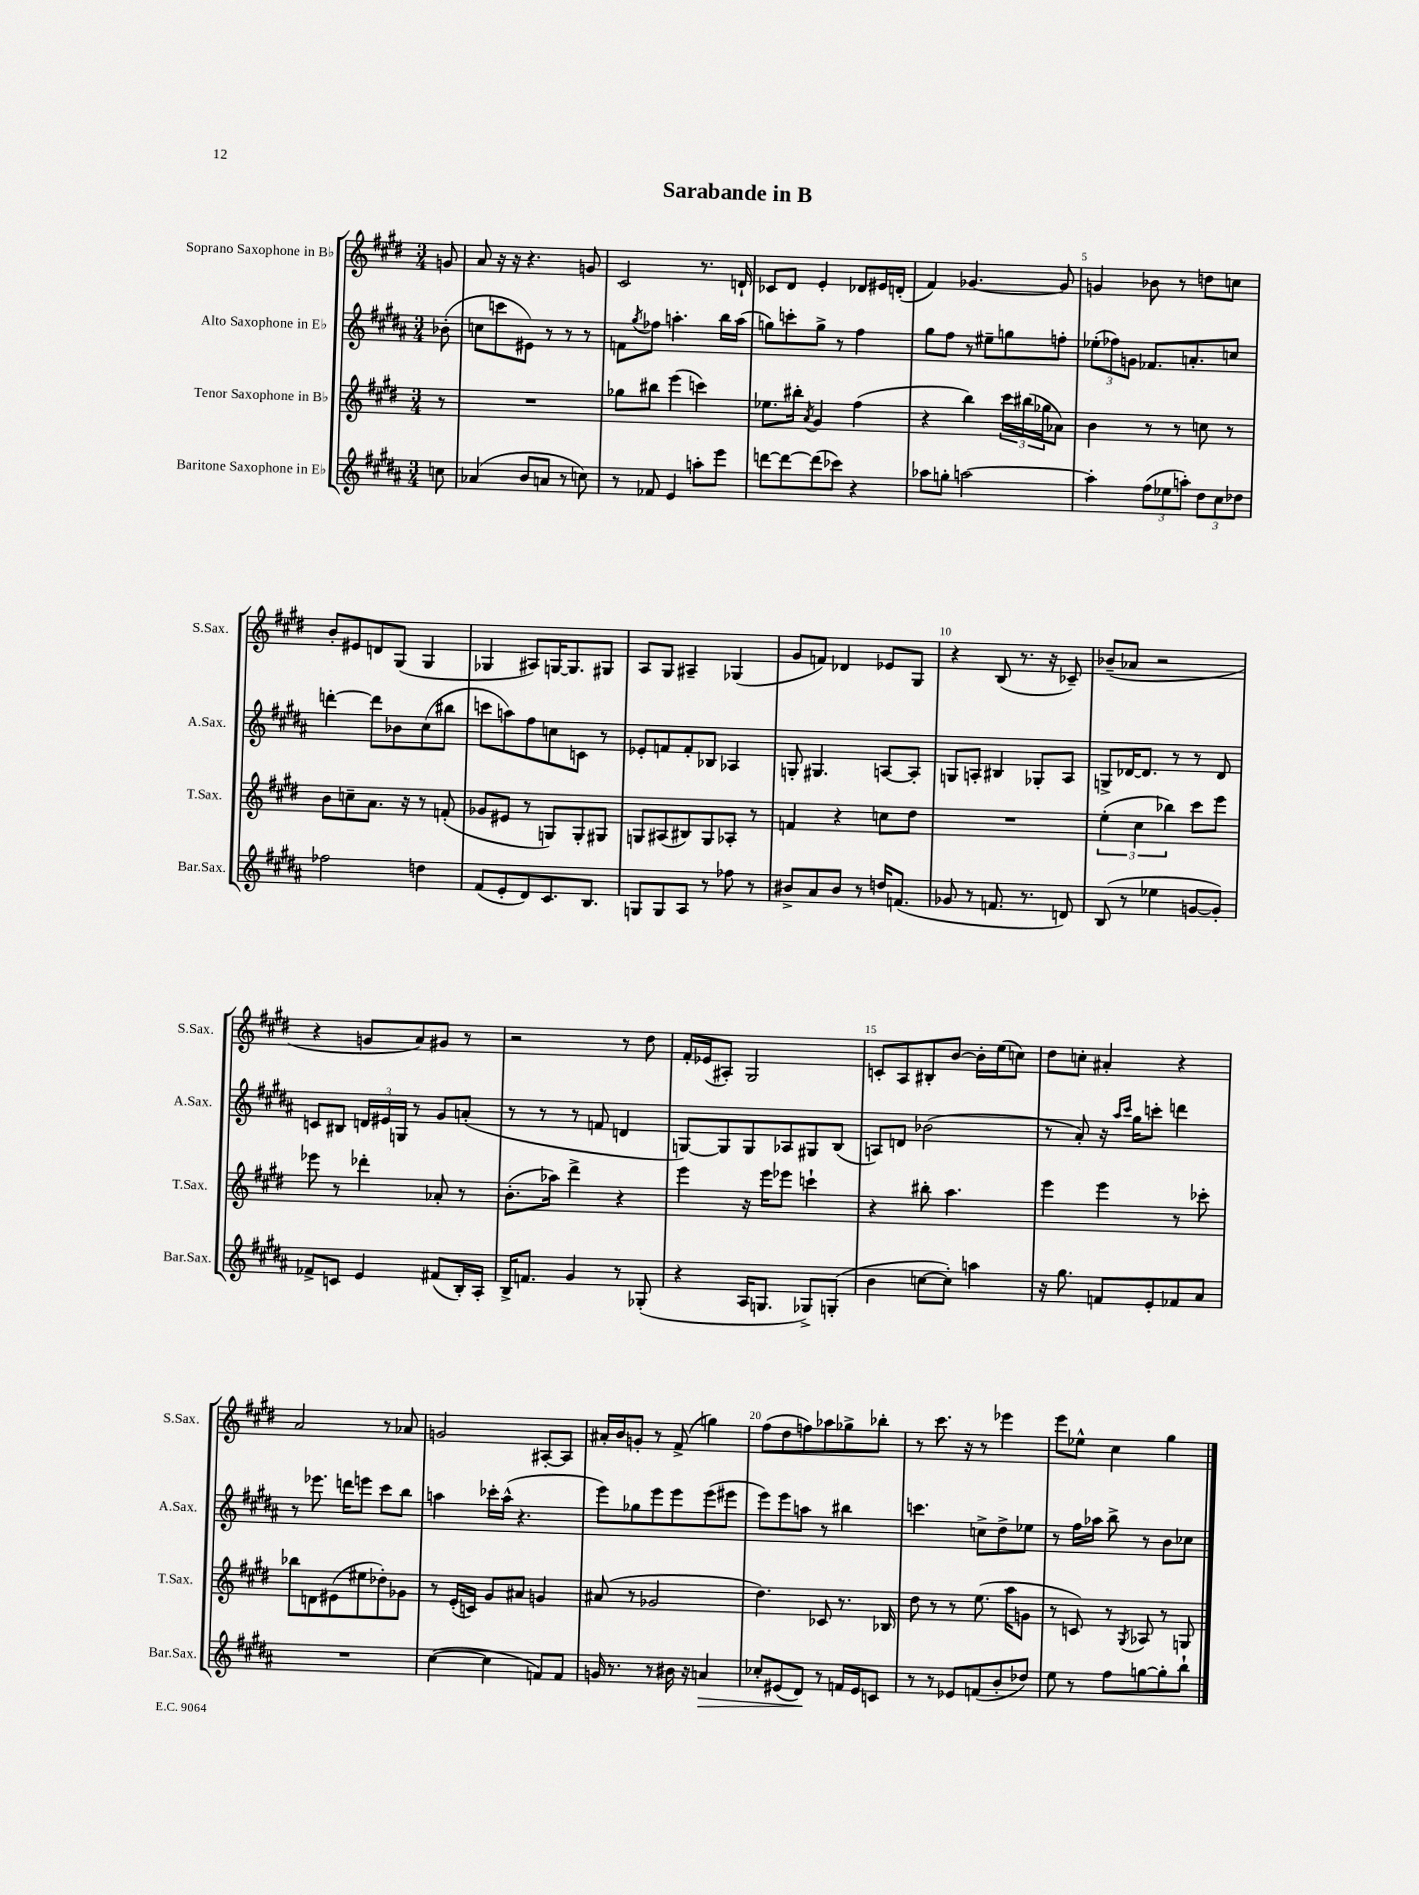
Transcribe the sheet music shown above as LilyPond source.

\header { title = "Sarabande in B" }
<<
\new StaffGroup <<
\new Staff = "s0" \with { instrumentName = "Soprano Saxophone in Bb" shortInstrumentName = "S.Sax." } {
    \clef treble \key e \major \numericTimeSignature \time 3/4 \partial 8
    g'8 |
    a'8 r16 r16 r4. g'8 |
    cis'2 r8. d'16-! |
    ces'8 dis'8 e'4-. des'8 eis'16 d'16-.( |
    fis'4) ges'4.~ ges'8 |
    g'4 bes'8 r8 d''8 c''8 |
    b'8-. eis'8 d'8 gis8( gis4 |
    ges4 ais8) g16~ g8. gis8 |
    a8 gis8 ais4-- ges4( |
    gis'8 f'8) des'4 ees'8 gis8 |
    r4 b8( r8. r16 ces'8--) |
    bes'8--( aes'8 r2 |
    r4 g'8 a'8) gis'8 r8 |
    r2 r8 dis''8 |
    fis'16-. ees'16( ais8-.) gis2 |
    c'8-. a8 bis8-. b'8~ b'16-. e''16( c''8) |
    dis''8 c''8-. ais'4-. r4 |
    a'2 r8 aes'8 |
    g'2 ais8~-. ais8 |
    ais'16-. b'16 g'8-. r8 fis'8->( g''4) |
    fis''8( dis''8 f''8) aes''8 ges''8-> bes''8-. |
    r8 cis'''8. r16 r8 ees'''4 |
    e'''8 ees''8-^ cis''4 gis''4 \bar "|." |
}
\new Staff = "s1" \with { instrumentName = "Alto Saxophone in Eb" shortInstrumentName = "A.Sax." } {
    \clef treble \key b \major \numericTimeSignature \time 3/4 \partial 8
    bes'8-.( |
    c''8 c'''8 eis'8) r8 r8 r8 |
    f'8 \acciaccatura { gis''8 } fes''8 a''4.-. b''16 a''16( |
    g''8) c'''8-. g''8-> r8 fis''4 |
    gis''8 fis''8 r8 eis''8-- g''8 f''8-. |
    \tuplet 3/2 { ees''8-.( fes''8) g'8 } fes'8. a'8.-. c''8 |
    d'''4~-. d'''8 bes'8 cis''8( bis''8 |
    c'''8 a''8) fis''8 c''8 c'8 r8 |
    ees'8-. f'8 f'8-. bes8 aes4 |
    g8-. gis4. a8~ a8-. |
    g8 a8-. bis4 ges8-. a8 |
    g8-> des'16~ des'8. r8 r8 des'8 |
    c'8 bis8 \tuplet 3/2 { d'16 eis'16 g16 } r8 gis'8 a'8-.( |
    r8 r8 r8 f'8 d'4 |
    g8~) g8 g8 aes8 gis8 b8( |
    a8) d'8 bes'2( |
    r8 ais'8-.) r16 \grace { ais''16 cis'''16 } gis''16 c'''8-. d'''4 |
    r8 ees'''8. d'''16 e'''8 cis'''8 b''8 |
    a''4 ces'''16-. a''16-^( r4. |
    e'''8) ges''8 e'''8 e'''8 e'''8( eis'''8 |
    e'''8) e'''8 a''8 r8 bis''4 |
    c'''4. c''8-> dis''8-> ees''8 |
    r8 fis''16 aes''16 b''8-> r8 b'8 ces''8 \bar "|." |
}
\new Staff = "s2" \with { instrumentName = "Tenor Saxophone in Bb" shortInstrumentName = "T.Sax." } {
    \clef treble \key e \major \numericTimeSignature \time 3/4 \partial 8
    r8 |
    R2. |
    ges''8 bis''8 e'''4( c'''4) |
    ees''8. bis''16-. \acciaccatura { a'8 } gis'4 fis''4( |
    r4 b''4) \tuplet 3/2 { cis'''16 bis''16( ges''16 } aes'8) |
    b'4 r8 r8 c''8 r8 |
    b'8 c''8-- a'8. r16 r8 f'8-.( |
    ges'8 eis'8 r8 g8) g8-. gis8 |
    g8 ais8( bis8) g8 aes8-. r8 |
    f'4 r4 c''8 dis''8 |
    R2. |
    \tuplet 3/2 { e''4-.( cis''4 bes''4) } cis'''8 e'''8 |
    ees'''8 r8 des'''4-. aes'8-. r8 |
    b'8.-.( aes''16) dis'''4-> r4 |
    e'''4 r16 e'''16 ees'''8 c'''4-! |
    r4 bis''8-. a''4. |
    e'''4 e'''4 r8 ces'''8-. |
    bes''8 d'8 eis'8( eis''8 des''8-.) ges'8 |
    r8 e'16-.( c'16) gis'8 ais'8 g'4 |
    ais'8( r8 ges'2 |
    dis''4.) ces'8 r8. bes16 |
    dis''8 r8 r8 e''8.( a''16 g'8 |
    r8 c'8) r8 \acciaccatura { gis8 } aes8 r8 g8 \bar "|." |
}
\new Staff = "s3" \with { instrumentName = "Baritone Saxophone in Eb" shortInstrumentName = "Bar.Sax." } {
    \clef treble \key b \major \numericTimeSignature \time 3/4 \partial 8
    c''8 |
    aes'4( b'8 a'8 r8 c''8) |
    r8 fes'8 e'4 a''8-. e'''8 |
    d'''8~ d'''8~ d'''8( ces'''8) r4 |
    aes''8 g''8-. a''2~ |
    a''4-. \tuplet 3/2 { fis''8( ees''8 a''8-.) } \tuplet 3/2 { dis''8 cis''8 des''8 } |
    fes''2 d''4 |
    fis'8( e'8-. dis'8) cis'8. b8. |
    g8 g8 ais8 r8 fes''8 r8 |
    bis'8-> ais'8 bis'8 r8 d''16 f'8.( |
    ges'8 r8 f'8. r8. d'8) |
    b8( r8 ees''4 g'8~ g'8-.) |
    fes'8-> c'8 e'4 fis'8( b16-.) ais16-. |
    b16-> f'8. gis'4 r8 ges8-.( |
    r4 ais16 g8. ges8->) g8-.( |
    b'4 c''8~ c''8-.) a''4 |
    r16 gis''8. f'8 e'8-. fes'8 ais'8 |
    R2. |
    cis''4~( cis''4 f'8) f'8 |
    g'16 r8. r8 bis'16 r16 a'4\> |
    ces''8-. eis'8( dis'8\!) r8 f'16 eis'16 c'8 |
    r8 r8 ees'8 f'8( b'8-. des''8) |
    e''8 r8 fis''8 g''8~ g''8-. b''8-! \bar "|." |
}
>>
>>
\layout { \context { \Score \override BarNumber.break-visibility = ##(#f #t #t) barNumberVisibility = #(every-nth-bar-number-visible 5) } }
